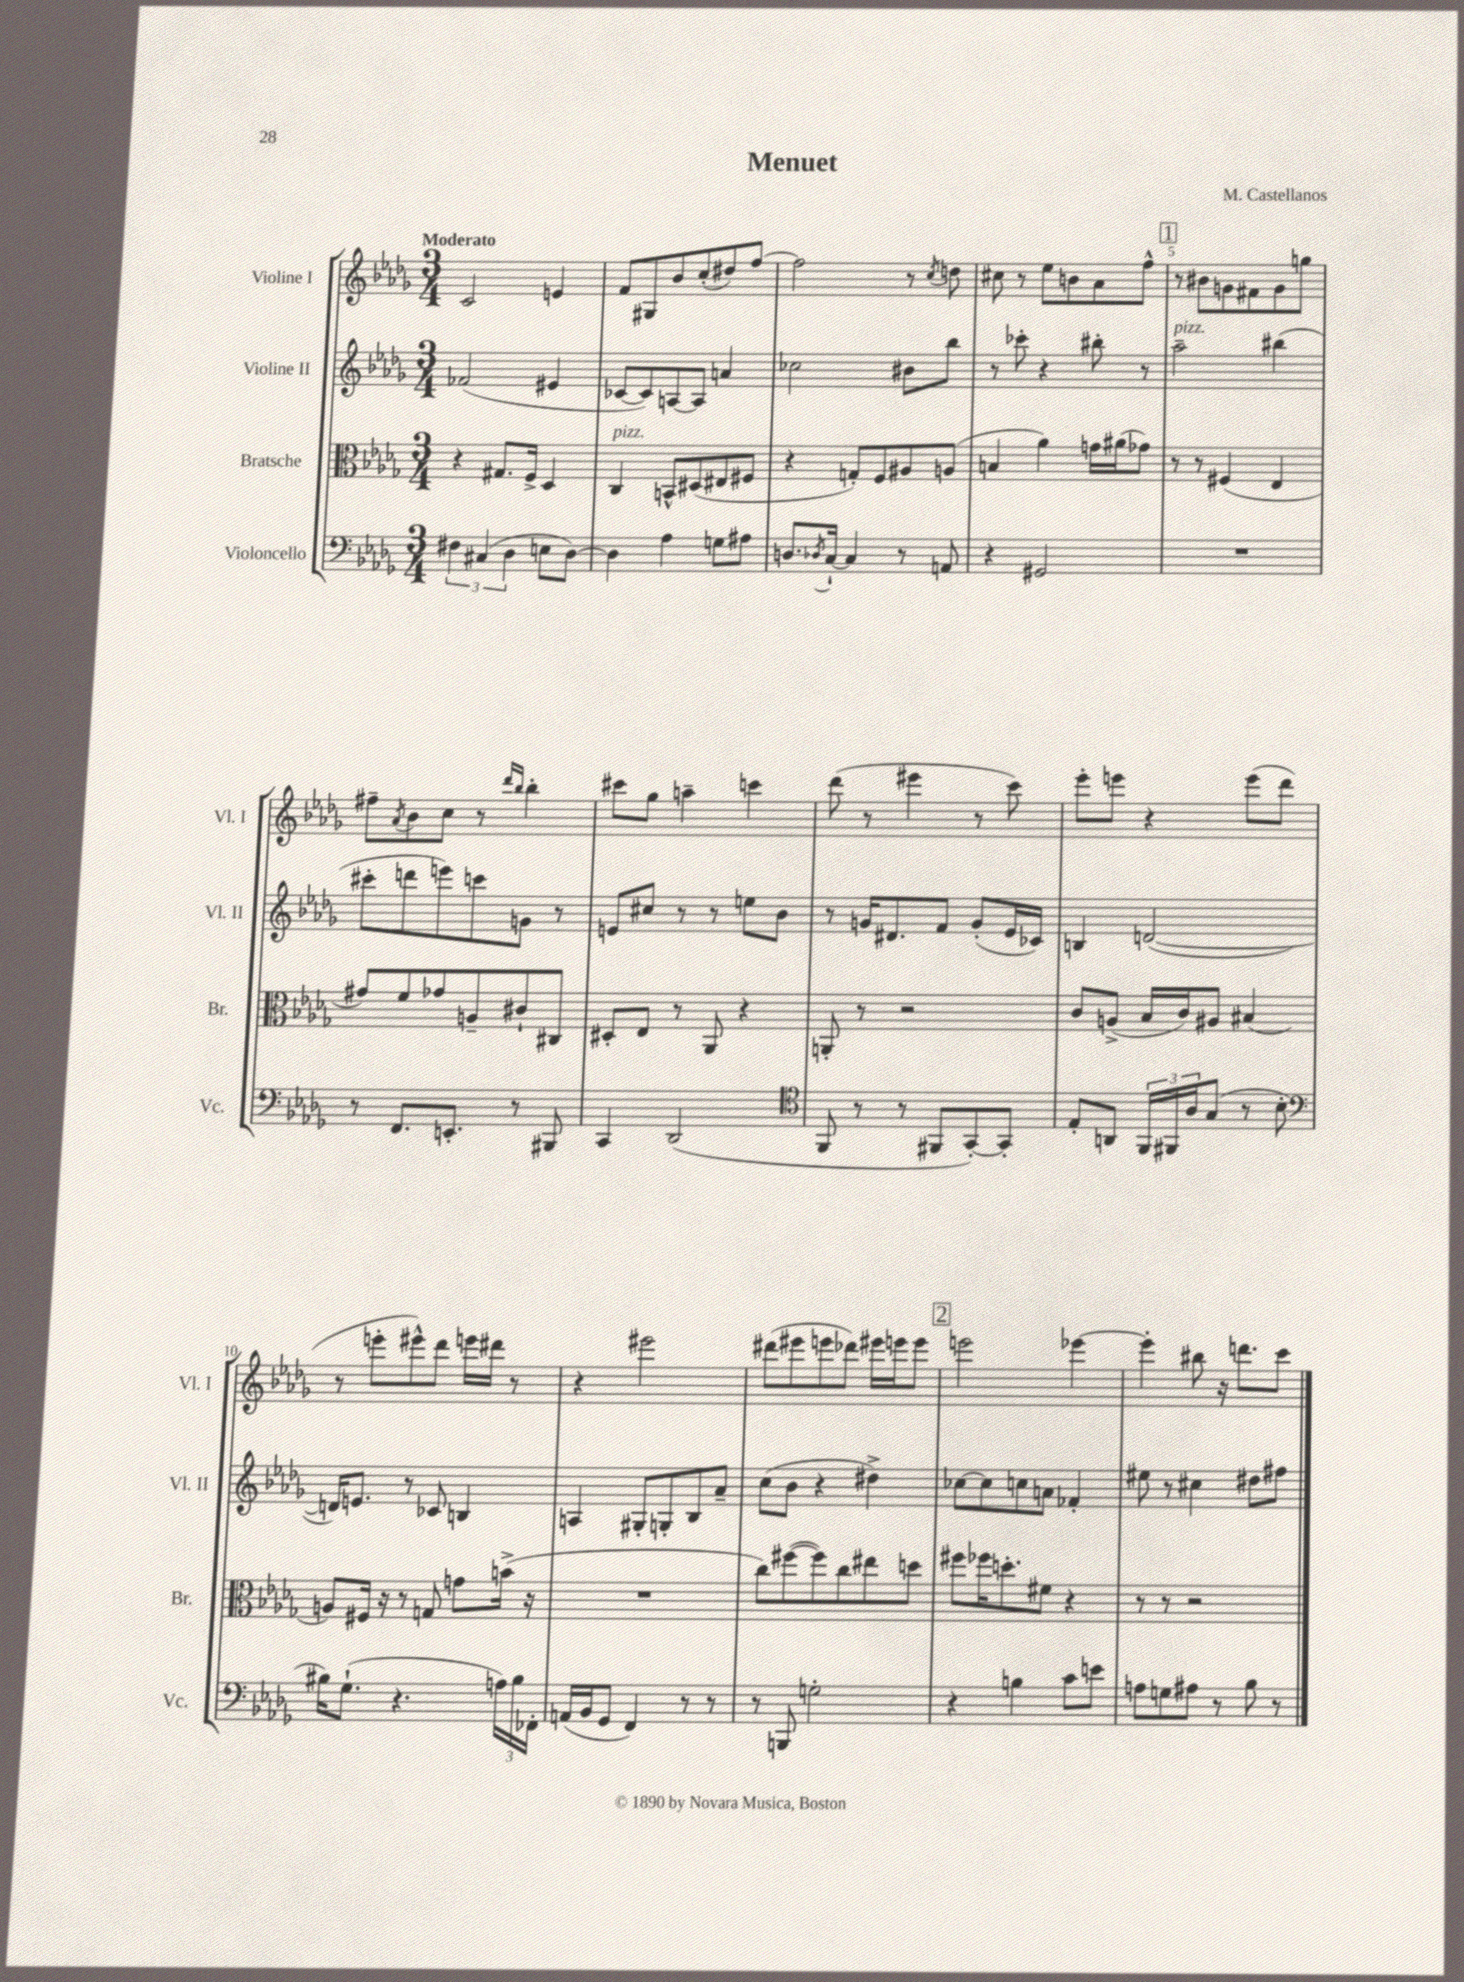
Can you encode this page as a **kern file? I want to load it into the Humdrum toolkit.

**kern	**kern	**kern	**kern
*staff4	*staff3	*staff2	*staff1
*clefF4	*clefC3	*clefG2	*clefG2
*k[b-e-a-d-g-]	*k[b-e-a-d-g-]	*k[b-e-a-d-g-]	*k[b-e-a-d-g-]
*M3/4	*M3/4	*M3/4	*M3/4
6F#\	4r	(2f-/	2c/
(6C#/	.	.	.
.	8.G#/L	.	.
6D-\	.	.	.
.	16F^/Jk	.	.
8E\L	4D-/	4e#/	4e/
[8D-\J)	.	.	.
=	=	=	=
4D-\]	4C/	[8c-/L	8f/L
.	.	8c-/])	8G#/
4A-\	8BB^^/L	[8A/	8b-/
.	(8D#/	8A/]J	(8cc'/
8G\L	8E#/	4a/	8dd#/)
8A#\J	8F#/J	.	[8ff/J
=	=	=	=
8.D/L	4r	2cc-\	2ff\]
8qD-/	.	.	.
[16C`/Jk	.	.	.
4C/]	8G'/L)	.	.
.	8F/	.	.
8r	8A#/	8b#\L	8r
.	.	.	8qcc/
8AA/	(8A/J	8bb-\J	8dd\
=	=	=	=
4r	4B/	8r	8cc#\
.	.	8ccc-'\	8r
2GG#/	4a-\)	4r	8ee-\L
.	.	.	8b\
.	16g\LL	8bb#'\	8a-\
.	(16a#\J	.	.
.	8g-\J)	8r	8ff^^\J
=	=	=	=
2.r	8r	2aa-~\	8r
.	8r	.	8b#\L
.	(4F#/	.	8g\
.	.	.	8f#\
.	4E-/	(4bb#\	8g\
.	.	.	8gg\J
=	=	=	=
8r	8g#/L)	8ccc#'\L	8ff#~\L
.	.	.	8qa-/
8.FF/L	8f/	8ddd\	8b-\
.	8g-/	8eee\)	8cc\J
8.EE'/J	.	.	.
.	8A~/	8ccc\	8r
.	.	.	16qqddd-/LL
.	.	.	16qqbb-/JJ
8r	8c#`/	8g\J	4bb-'\
8BBB#/	8C#/J	8r	.
=	=	=	=
4CC/	8D#'/L	8e/L	8ccc#\L
.	8E-/J	8cc#/J	8gg-\J
(2DD-/	8r	8r	4aa~\
.	8AA-/	8r	.
.	4r	8ee\L	4ccc\
.	.	8b-\J	.
=	=	=	=
*clefC4	*	*	*
8FF/	8AA'/	8r	(8ddd-\
8r	8r	16g/LK	8r
.	.	8.d#/	.
8r	2r	.	4eee#\
8FF#/L	.	8f/J	.
[8GG-'/)	.	(8g'/L	8r
8GG-'/]J	.	16e-/L	8ccc\)
.	.	16c-/JJ)	.
=	=	=	=
8E-'/L	8c/L	4B/	8eee-'\L
8AA/J	(8A^/J	.	8eee\J
24FF/LL	16B-/LL	([2d/	4r
24FF#/	.	.	.
.	16c/J)	.	.
24A-/J	.	.	.
(8G-/J	8A#/J	.	.
8r	(4B#/	.	(8eee\L
8B-'\	.	.	8ddd-\J
=	=	=	=
*clefF4	*	*	*
16B#\LK)	8A/L)	16d/]LK)	8r
(8.G-`\J	.	8.e/J	.
.	16F#/Jk	.	8eee'\L
.	16r	.	.
4.r	8r	8r	8eee#^^\)
.	8G/	8c-/	8ddd-\J
.	8g\L	4B/	16eee\LL
.	.	.	16ddd#\JJ
24A\LL)	(16b^\Jk	.	8r
24B#\	.	.	.
.	16r	.	.
24FF-'\JJ	.	.	.
=	=	=	=
(16AA/LL	2.r	4A/	4r
16BB-/J	.	.	.
8GG-/J	.	.	.
4FF/)	.	8G#'/L	2eee#\
.	.	8G'/	.
8r	.	8B-/	.
8r	.	8a-~/J	.
=	=	=	=
8r	8cc\L)	(8cc\L	(8ddd#\L
8BBB/	([8ff#\	8b-\J	8eee#\
2G'\	8ff#\])	4r	8eee\
.	8cc\	.	8ddd-\J)
.	8ee#\	4dd#^\)	16eee#\LL
.	.	.	16eee\J
.	8dd\J	.	8eee\J
=	=	=	=
4r	8ff#\L	[8cc-\L	2eee\
.	16ff-\K	8cc-\]	.
.	8.dd'\	.	.
4B\	.	8cc\	.
.	8f#\J	8a\J	.
8c\L	4r	4f-'/	[4eee-\
8e\J	.	.	.
=	=	=	=
8A\L	8r	8ee#\	4eee-'\]
8G\	8r	8r	.
8A#\J	2r	4cc#\	8bb#\
8r	.	.	16r
.	.	.	8.ddd\L
8B-\	.	8dd#\L	.
8r	.	8ff#\J	8ccc\J
==	==	==	==
*-	*-	*-	*-
